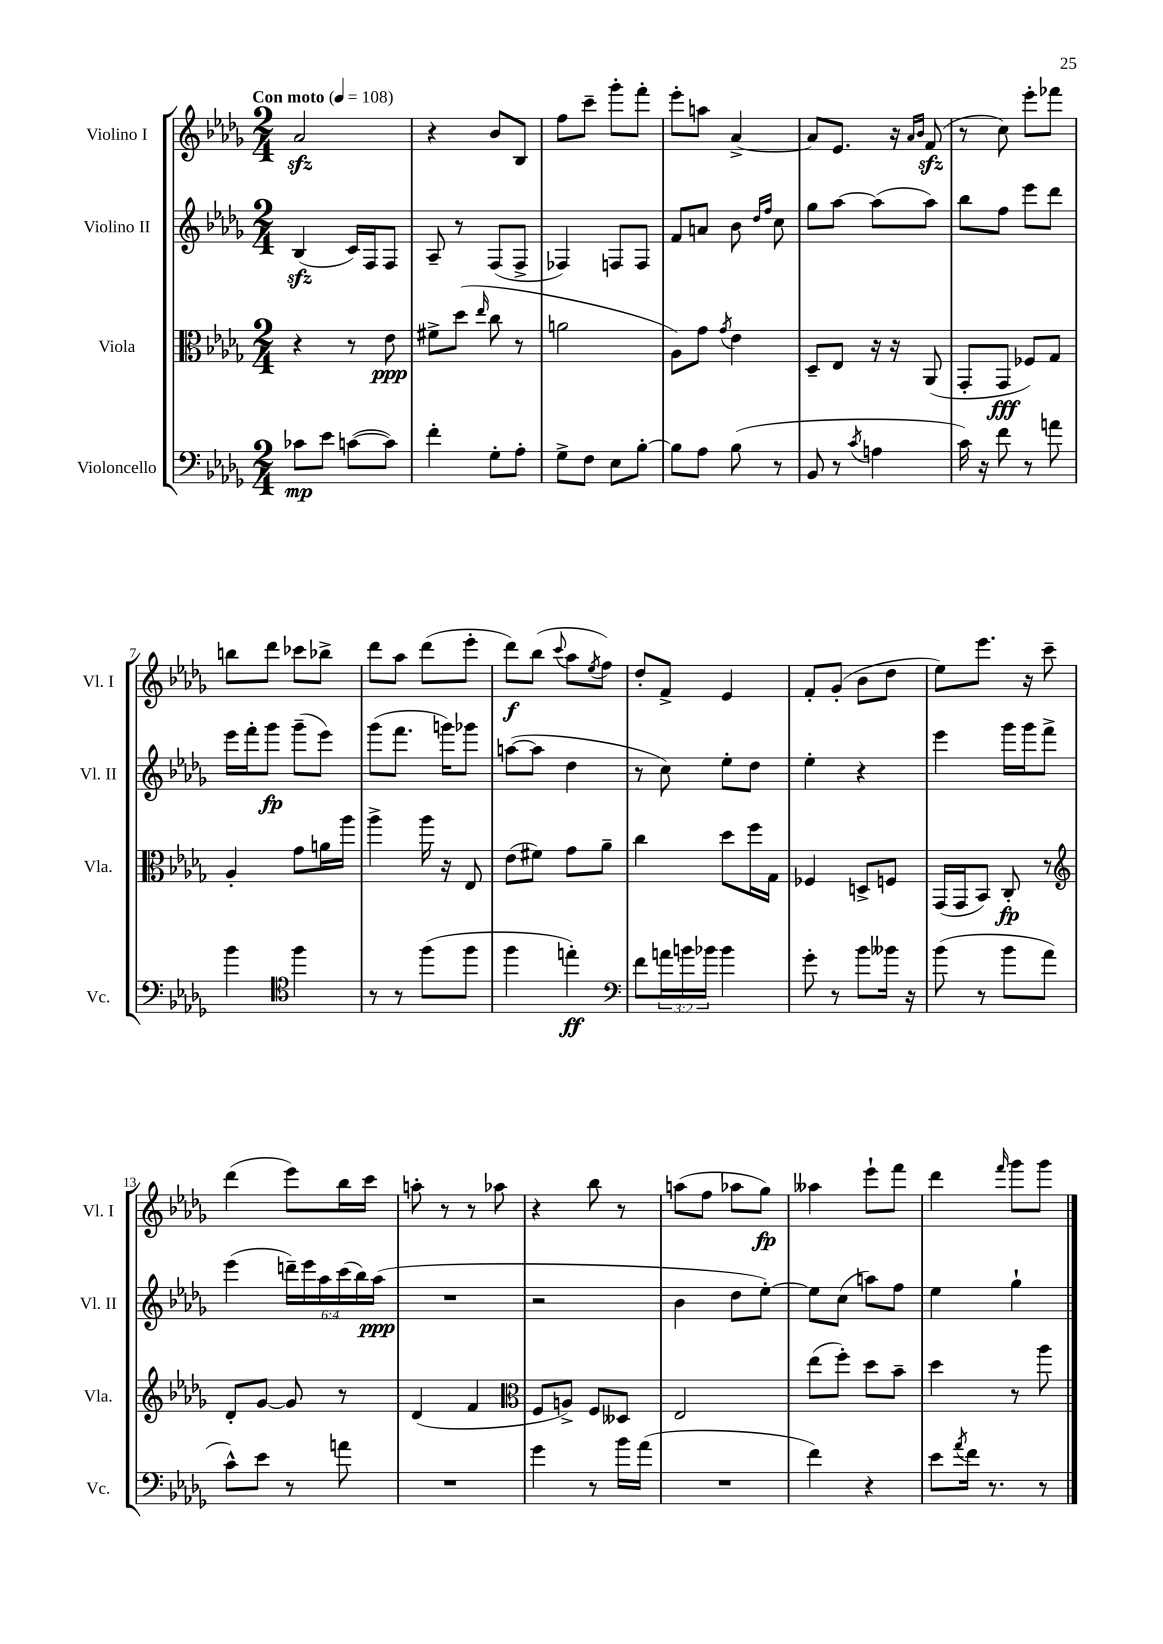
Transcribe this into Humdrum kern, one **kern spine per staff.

**kern	**dynam	**kern	**dynam	**kern	**dynam	**kern	**dynam
*part4	*part4	*part3	*part3	*part2	*part2	*part1	*part1
*staff4	*staff4	*staff3	*staff3	*staff2	*staff2	*staff1	*staff1
*I"Violoncello	*	*I"Viola	*	*I"Violino II	*	*I"Violino I	*
*I'Vc.	*	*I'Vla.	*	*I'Vl. II	*	*I'Vl. I	*
*clefF4	*	*clefC3	*	*clefG2	*	*clefG2	*
*k[b-e-a-d-g-]	*	*k[b-e-a-d-g-]	*	*k[b-e-a-d-g-]	*	*k[b-e-a-d-g-]	*
*M2/4	*	*M2/4	*	*M2/4	*	*M2/4	*
*MM108	*	*MM108	*	*MM108	*	*MM108	*
=1	=1	=1	=1	=1	=1	=1	=1
!	!	!	!	!	!	!LO:TX:a:B:t=Con moto	!
8c-X\L	mp	4r	.	(4B-zz/	.	2a-zz/	.
8e-\J	.	.	.	.	.	.	.
([8cn\L	.	8r	.	16c/LL)	.	.	.
.	.	.	.	16F/J	.	.	.
8c\J])	.	8e-\	ppp	8F/J	.	.	.
=2	=2	=2	=2	=2	=2	=2	=2
4f'\	.	8f#X^\L	.	8A-~/	.	4r	.
.	.	(8dd-\J	.	8r	.	.	.
.	.	16qqee-/	.	.	.	.	.
8G-'\L	.	8cc\	.	(8F/L	.	8b-/L	.
8A-'\J	.	8r	.	8F^/J	.	8B-/J	.
=3	=3	=3	=3	=3	=3	=3	=3
8G-^\L	.	2an\	.	4F-X/)	.	8ff\L	.
8F\J	.	.	.	.	.	8ccc~\J	.
8E-\L	.	.	.	8Fn/L	.	8ggg-'\L	.
[8B-'\J	.	.	.	8F/J	.	8fff'\J	.
=4	=4	=4	=4	=4	=4	=4	=4
8B-\L]	.	8A-\L)	.	8f/L	.	8eee-'\L	.
8A-\J	.	8g-\J	.	8an/J	.	8aan\J	.
.	.	8qg-/	.	.	.	.	.
(8B-\	.	4e-\	.	8b-\	.	[4a-^/	.
.	.	.	.	16qqdd-/LL	.	.	.
.	.	.	.	16qqff/JJ	.	.	.
8r	.	.	.	8cc\	.	.	.
=5	=5	=5	=5	=5	=5	=5	=5
8BB-/	.	8D-~/L	.	8gg-\L	.	8a-/L]	.
8r	.	8E-/J	.	[8aa-\J	.	8.e-/J	.
8qc/	.	.	.	.	.	.	.
4An\	.	16r	.	(8aa-\L]	.	.	.
.	.	16r	.	.	.	16r	.
.	.	.	.	.	.	16qqa-/LL	.
.	.	.	.	.	.	16qqb-/JJ	.
.	.	(8AA-/	.	8aa-\J)	.	(8fzz/	.
=6	=6	=6	=6	=6	=6	=6	=6
16c\)	.	8GG-'/L	.	8bb-\L	.	8r	.
16r	.	.	.	.	.	.	.
8f\	.	8GG-/J	fff	8ff\J	.	8cc\)	.
8r	.	8F-X/L)	.	8eee-\L	.	8eee-'\L	.
8an\	.	8G-/J	.	8ddd-\J	.	8fff-X\J	.
!!LO:LB:g=z
=7	=7	=7	=7	=7	=7	=7	=7
4b-\	.	4A-'/	.	16eee-\LL	.	8bbn\L	.
.	.	.	.	16fff'\J	.	.	.
.	.	.	.	8ggg-\J	fp	8ddd-\J	.
*clefC4	*	*	*	*	*	*	*
4ff\	.	8g-\L	.	(8ggg-~\L	.	8ccc-X\L	.
.	.	16an\L	.	8eee-\J)	.	8bb-X^\J	.
.	.	16aa-\JJ	.	.	.	.	.
=8	=8	=8	=8	=8	=8	=8	=8
8r	.	4aa-^\	.	(8ggg-\L	.	8ddd-\L	.
8r	.	.	.	8.fff\J	.	8aa-\J	.
(8ff\L	.	16aa-\	.	.	.	(8ddd-\L	.
.	.	16r	.	16gggn\KL)	.	.	.
8ff\J	.	8E-/	.	8ggg-X\J	.	8eee-'\J	.
=9	=9	=9	=9	=9	=9	=9	=9
4ff\	.	(8e-\L	.	([8aan\L	.	8ddd-\L)	f
.	.	8f#X\J)	.	8aa\J]	.	(8bb-\J	.
.	.	.	.	.	.	8qqccc/	.
4een'\)	ff	8g-\L	.	4dd-\	.	8aa-\L	.
.	.	.	.	.	.	8qee-/	.
.	.	8a-~\J	.	.	.	8ff\J)	.
=10	=10	=10	=10	=10	=10	=10	=10
*clefF4	*	*	*	*	*	*	*
8f\L	.	4cc\	.	8r	.	8dd-'/L	.
24an\L	.	.	.	8cc\)	.	8f^/J	.
24bn\	.	.	.	.	.	.	.
24b-X\JJ	.	.	.	.	.	.	.
4b-\	.	8dd-\L	.	8ee-'\L	.	4e-/	.
.	.	16ff\L	.	8dd-\J	.	.	.
.	.	16G-\JJ	.	.	.	.	.
=11	=11	=11	=11	=11	=11	=11	=11
8g-'\	.	4F-X/	.	4ee-'\	.	8f'/L	.
8r	.	.	.	.	.	(8g-'/J	.
8b-\L	.	8Dn^/L	.	4r	.	8b-\L	.
16b--X\Jk	.	8Fn/J	.	.	.	8dd-\J	.
16r	.	.	.	.	.	.	.
=12	=12	=12	=12	=12	=12	=12	=12
(8b-\	.	(16GG-/LL	.	4eee-\	.	8ee-\L)	.
.	.	16GG-/J	.	.	.	.	.
8r	.	8BB-/J)	.	.	.	8.eee-\J	.
8b-\L	.	8C'/	fp	16ggg-\LL	.	.	.
.	.	.	.	16ggg-\J	.	16r	.
8a-\J	.	8r	.	8fff^\J	.	8ccc~\	.
!!LO:LB:g=z
=13	=13	=13	=13	=13	=13	=13	=13
*	*	*clefG2	*	*	*	*	*
8c^^\L)	.	8d-'/L	.	(4eee-\	.	(4ddd-\	.
8e-\J	.	[8g-/J	.	.	.	.	.
8r	.	8g-/]	.	24dddn~\LL)	.	8eee-\L)	.
.	.	.	.	24eee-\	.	.	.
.	.	.	.	24aa-\	.	.	.
8an\	.	8r	.	(24ccc\	.	16bb-\L	.
.	.	.	.	24bb-\)	.	.	.
.	.	.	.	.	.	16ccc\JJ	.
.	.	.	.	(24aa-\JJ	ppp	.	.
=14	=14	=14	=14	=14	=14	=14	=14
2r	.	(4d-/	.	2r	.	8aan'\	.
.	.	.	.	.	.	8r	.
.	.	4f/	.	.	.	8r	.
.	.	.	.	.	.	8aa-X\	.
=15	=15	=15	=15	=15	=15	=15	=15
*	*	*clefC3	*	*	*	*	*
4g-\	.	8F/L	.	2r	.	4r	.
.	.	8An^/J)	.	.	.	.	.
8r	.	8F/L	.	.	.	8bb-\	.
16b-\LL	.	8D--X/J	.	.	.	8r	.
(16a-\JJ	.	.	.	.	.	.	.
=16	=16	=16	=16	=16	=16	=16	=16
2r	.	2E-/	.	4b-\	.	(8aan\L	.
.	.	.	.	.	.	8ff\J	.
.	.	.	.	8dd-\L	.	8aa-X\L	.
.	.	.	.	[8ee-'\J)	.	8gg-\J)	fp
=17	=17	=17	=17	=17	=17	=17	=17
4f\)	.	(8ee-\L	.	8ee-\L]	.	4aa--X\	.
.	.	8ff'\J)	.	(8cc\J	.	.	.
4r	.	8dd-\L	.	8aan\L)	.	8eee-`\L	.
.	.	8b-~\J	.	8ff\J	.	8fff\J	.
=18	=18	=18	=18	=18	=18	=18	=18
8e-\L	.	4dd-\	.	4ee-\	.	4ddd-\	.
8qa-/	.	.	.	.	.	.	.
16f\Jk	.	.	.	.	.	.	.
8.r	.	.	.	.	.	.	.
.	.	.	.	.	.	16qqfff/	.
.	.	8r	.	4gg-`\	.	8ggg-\L	.
8r	.	8aa-\	.	.	.	8ggg-\J	.
==	==	==	==	==	==	==	==
*-	*-	*-	*-	*-	*-	*-	*-
